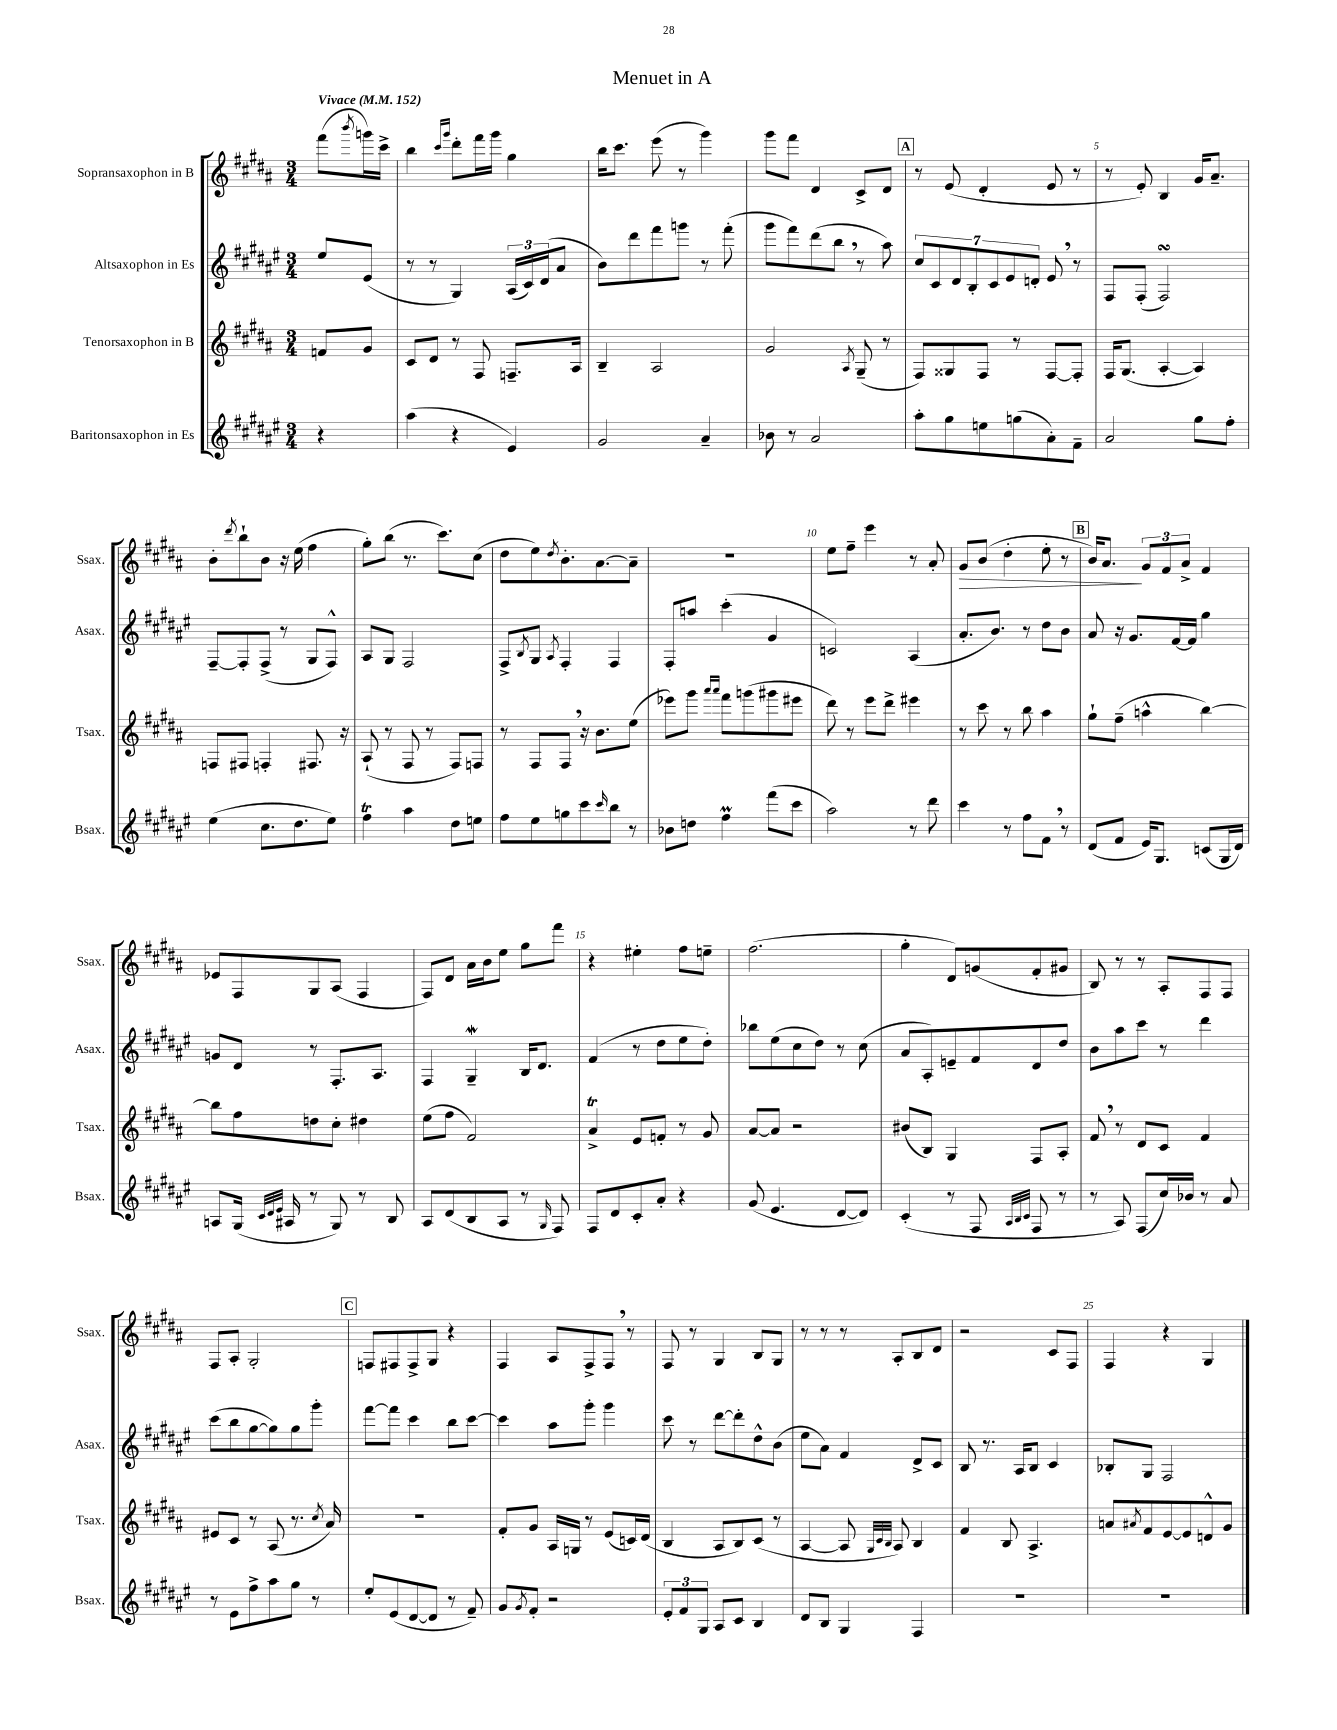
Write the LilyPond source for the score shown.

\header { title = "Menuet in A" }
<<
\new StaffGroup <<
\new Staff = "s0" \with { instrumentName = "Sopransaxophon in B" shortInstrumentName = "Ssax." } {
    \clef treble \key b \major \numericTimeSignature \time 3/4 \partial 4 \tempo "Vivace" 4 = 152
    fis'''8( \acciaccatura { b'''8 } g'''16) cis'''16-> |
    b''4 \grace { cis'''16 gis'''16 } dis'''8-. fis'''16 gis'''16 gis''4 |
    b''16 cis'''8. e'''8( r8 gis'''4) |
    gis'''8 fis'''8 dis'4 cis'8-> dis'8 |
    \mark \markup { \box "A" } r8 e'8( dis'4-. e'8 r8 |
    r8 e'8-.) b4 gis'16 ais'8.-- |
    b'8-. \acciaccatura { dis'''8 } b''8-! b'8 r16 e''16( fis''4 |
    gis''8-.) b''8( r8. cis'''8.) cis''8( |
    dis''8 e''8) \acciaccatura { dis''8 } b'8.-. ais'8.~ ais'8-- |
    R2. |
    e''8 fis''8-- e'''4 r8 ais'8-. |
    gis'8\> b'8( dis''4-. e''8-. r8 |
    \mark \markup { \box "B" } b'16) ais'8.\! \tuplet 3/2 { gis'8 fis'8 ais'8-> } fis'4 |
    ees'8 fis8 gis8 ais8( fis4 |
    fis8) dis'8 ais'16 b'16 e''8 gis''8 fis'''8 |
    r4 eis''4-. fis''8 e''8-- |
    fis''2.( |
    gis''4-. dis'8) g'8( fis'8-. gis'8 |
    b8) r8 r8 ais8-. fis8 fis8 |
    fis8 ais8-. gis2-. |
    \mark \markup { \box "C" } f8 fis8 fis8-> gis8 r4 |
    fis4 ais8 fis8-> fis8 \breathe r8 |
    fis8 r8 gis4 b8 gis8 |
    r8 r8 r8 ais8-. b8 dis'8 |
    r2 cis'8 fis8 |
    fis4 r4 gis4 \bar "|." |
}
\new Staff = "s1" \with { instrumentName = "Altsaxophon in Es" shortInstrumentName = "Asax." } {
    \clef treble \key fis \major \numericTimeSignature \time 3/4 \partial 4
    eis''8 eis'8( |
    r8 r8 gis4) \tuplet 3/2 { ais16( cis'16) dis'16( } ais'8 |
    b'8) dis'''8 fis'''8 g'''8 r8 fis'''8-.( |
    gis'''8 fis'''8) dis'''8( b''8 \breathe r8 ais''8) |
    \mark \markup { \box "A" } \tuplet 7/4 { cis''8 cis'8 dis'8 b8-. cis'8 eis'8 d'8-. } eis'8 \breathe r8 |
    fis8 fis8-.( fis2\turn) |
    fis8~-- fis8-. fis8->( r8 gis8 fis8-^) |
    ais8 gis8 fis2 |
    fis8-> \acciaccatura { b8 } gis8 \acciaccatura { ais8 } fis4-. fis4 |
    fis8-. a''8 cis'''4-.( gis'4 |
    c'2) ais4( |
    ais'8.-. b'8.) r8 dis''8 b'8 |
    \mark \markup { \box "B" } ais'8 r16 gis'8. fis'16~ fis'16 gis''4 |
    g'8 dis'8 r8 fis8.-. ais8. |
    fis4 gis4--\mordent b16 dis'8. |
    fis'4( r8 dis''8 eis''8 dis''8-.) |
    bes''8 eis''8( cis''8 dis''8) r8 cis''8( |
    ais'8 ais8-.) e'8-- fis'8 dis'8 dis''8 |
    b'8 ais''8 cis'''8 r8 dis'''4 |
    cis'''8( b''8 gis''8~ gis''8) gis''8 gis'''8-. |
    \mark \markup { \box "C" } fis'''8~ fis'''8 cis'''4 b''8 cis'''8~ |
    cis'''4 ais''8 gis'''8-. gis'''4 |
    cis'''8 r8 dis'''8~ dis'''8-. dis''8-^ b'8( |
    eis''8 ais'8) fis'4 dis'8-> cis'8 |
    b8 r8. ais16 b8 cis'4 |
    bes8-. gis8 fis2 \bar "|." |
}
\new Staff = "s2" \with { instrumentName = "Tenorsaxophon in B" shortInstrumentName = "Tsax." } {
    \clef treble \key b \major \numericTimeSignature \time 3/4 \partial 4
    f'8 gis'8 |
    cis'8 dis'8 r8 fis8 f8.-- ais16 |
    b4-- ais2 |
    gis'2 \acciaccatura { ais8 } gis8--( r8 |
    \mark \markup { \box "A" } fis8) gisis8 fis8 r8 fis8~ fis8-. |
    fis16 gis8.( ais4~-. ais4) |
    f8 fis8 f4-. fis8. r16 |
    ais8-!( r8 fis8 r8 fis8) f8 |
    r8 fis8 fis8 \breathe r16 b'8. e''8( |
    ees'''8) gis'''8 \grace { ais'''16 ais'''16 } fis'''8 g'''8( gis'''8 eis'''8 |
    dis'''8) r8 e'''8 dis'''8-> eis'''4 |
    r8 cis'''8 r8 b''8 ais''4 |
    \mark \markup { \box "B" } gis''8-! fis''8--( a''4-^ b''4~) |
    b''8 fis''8 d''8 cis''8-. dis''4 |
    e''8( fis''8 fis'2) |
    ais'4->\trill e'8 f'8-. r8 gis'8 |
    ais'8~ ais'8 r2 |
    bis'8( b8) gis4 fis8 ais8-. |
    fis'8 \breathe r8 dis'8 cis'8 fis'4 |
    eis'8 cis'8 r8 ais8( r8. \acciaccatura { cis''8 } ais'16) |
    \mark \markup { \box "C" } R2. |
    fis'8-. gis'8 ais16 g16 r8 e'8( c'16) dis'16( |
    b4 ais8 b8) cis'8( r8 |
    ais4~ ais8 \grace { gis32 cis'32 b32 } ais8) b4 |
    fis'4 b8 ais4.-> |
    a'8 \acciaccatura { ais'8 } fis'8 e'8~ e'8 d'8-^ gis'8 \bar "|." |
}
\new Staff = "s3" \with { instrumentName = "Baritonsaxophon in Es" shortInstrumentName = "Bsax." } {
    \clef treble \key fis \major \numericTimeSignature \time 3/4 \partial 4
    r4 |
    ais''4( r4 eis'4) |
    gis'2 ais'4-- |
    bes'8 r8 ais'2 |
    \mark \markup { \box "A" } ais''8-. gis''8 e''8 g''8( ais'8-.) fis'8-- |
    ais'2 gis''8 fis''8-. |
    eis''4( cis''8. dis''8. eis''8) |
    fis''4\trill ais''4 dis''8 e''8 |
    fis''8 eis''8 g''8 cis'''8 \grace { cis'''16 } b''8 r8 |
    bes'8 d''8 fis''4\prall fis'''8( cis'''8 |
    ais''2) r8 dis'''8 |
    cis'''4 r8 fis''8 fis'8 \breathe r8 |
    \mark \markup { \box "B" } dis'8( fis'8 eis'16) gis8. c'8( gis16 dis'16) |
    a8 gis16( \grace { cis'32 dis'32 eis'32 } ais16 r8 gis8) r8 b8 |
    ais8 dis'8( b8 ais8 r8 \grace { gis16 } fis8) |
    fis8 dis'8 cis'8-. ais'8-. r4 |
    gis'8( eis'4. dis'8~ dis'8) |
    cis'4-.( r8 fis8 \grace { ais32 b32 cis'32 } fis8 r8 |
    r8 ais8) fis8( cis''16) bes'16 r8 ais'8 |
    r8 eis'8 fis''8-> ais''8 gis''8 r8 |
    \mark \markup { \box "C" } eis''8-. eis'8( dis'8~ dis'8 r8 fis'8--) |
    gis'8 \acciaccatura { gis'8 } fis'8-. r2 |
    \tuplet 3/2 { eis'8-. fis'8 gis8 } ais8 cis'8 b4 |
    dis'8 b8 gis4 fis4 |
    R2. |
    R2. \bar "|." |
}
>>
>>
\layout { \context { \Score \override BarNumber.break-visibility = ##(#f #t #t) barNumberVisibility = #(every-nth-bar-number-visible 5) } }
